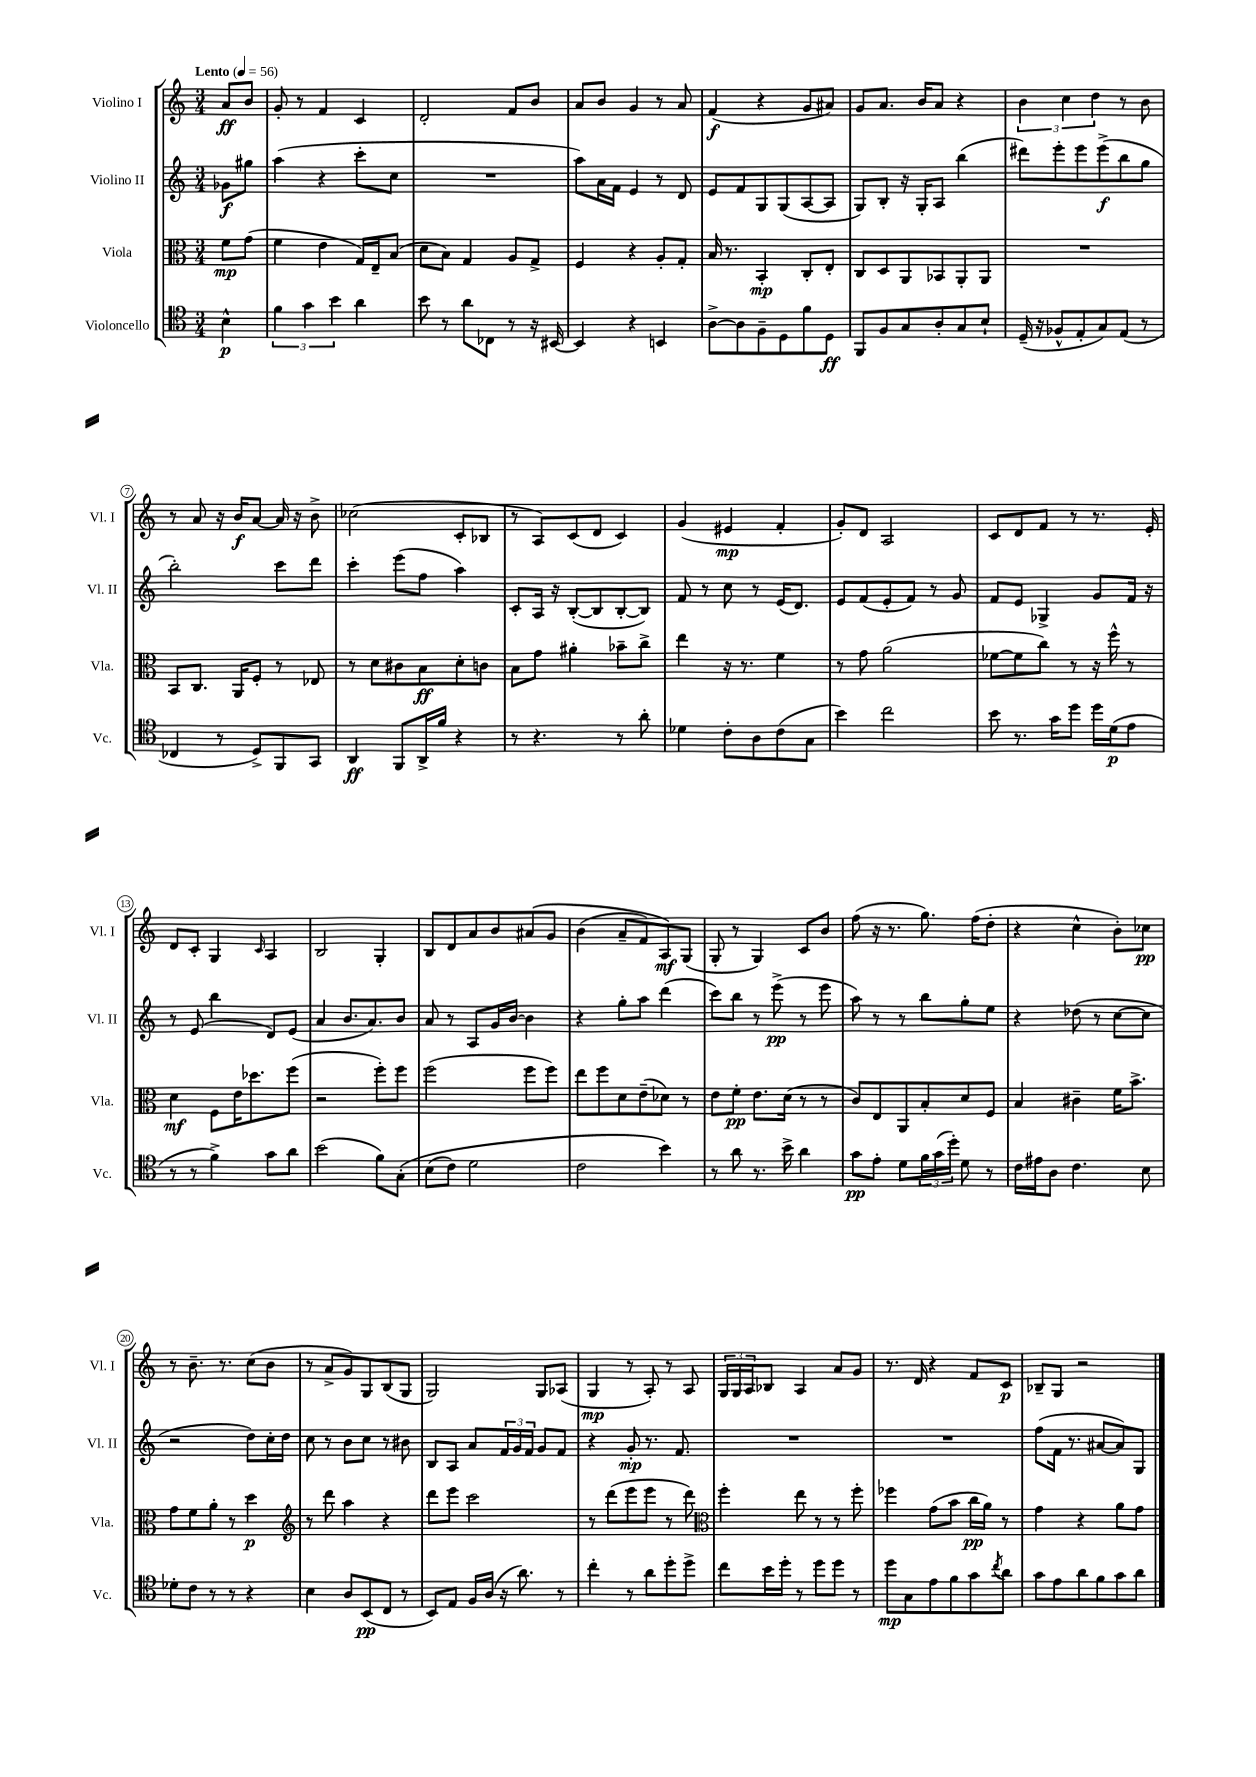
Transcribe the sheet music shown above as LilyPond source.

<<
\new StaffGroup <<
\new Staff = "s0" \with { instrumentName = "Violino I" shortInstrumentName = "Vl. I" } {
    \clef treble \key c \major \numericTimeSignature \time 3/4 \partial 4 \tempo "Lento" 4 = 56
    a'8\ff b'8 |
    g'8-. r8 f'4 c'4 |
    d'2-. f'8 b'8 |
    a'8 b'8 g'4 r8 a'8 |
    f'4\f( r4 g'8 ais'8) |
    g'8 a'8. b'16 a'8 r4 |
    \tuplet 3/2 { b'4 c''4 d''4 } r8 b'8 |
    r8 a'8 r16 b'16\f a'8~ a'16 r16 b'8-> |
    ces''2( c'8-. bes8 |
    r8 a8) c'8( d'8 c'4) |
    g'4( eis'4\mp f'4-. |
    g'8-.) d'8 a2 |
    c'8 d'8 f'8 r8 r8. e'16-. |
    d'8 c'8-. g4 \grace { c'16 } a4 |
    b2 g4-. |
    b8 d'8 a'8 b'8 ais'8\( g'8 |
    b'4( a'8-- f'8) a8\mf\) g8( |
    g8-. r8 g4) c'8 b'8 |
    f''8( r16 r8. g''8.) f''16( d''8-. |
    r4 c''4-^ b'8-.) ces''8\pp |
    r8 b'8.-- r8. c''8( b'8 |
    r8 a'8-> g'8) g8 b8( g8 |
    g2) g8 aes8( |
    g4\mp r8 a8-.) r8 a8 |
    \tuplet 3/2 { g16 g16 a16 } bes8 a4 a'8 g'8 |
    r8. d'16 r4 f'8 c'8\p |
    bes8-- g8 r2 \bar "|." |
}
\new Staff = "s1" \with { instrumentName = "Violino II" shortInstrumentName = "Vl. II" } {
    \clef treble \key c \major \numericTimeSignature \time 3/4 \partial 4
    ges'8\f gis''8 |
    a''4( r4 c'''8-. c''8 |
    R2. |
    a''8) a'16 f'16 e'4 r8 d'8 |
    e'8 f'8 g8 g8( a8~ a8 |
    g8) b8-. r16 g16-. a8 b''4( |
    dis'''8) e'''8-. e'''8 e'''8->\f( b''8 g''8 |
    b''2-.) c'''8 d'''8 |
    c'''4-. e'''8( f''8 a''4) |
    c'8-. a16 r16 b8~-.( b8 b8~-. b8) |
    f'8 r8 c''8 r8 e'16( d'8.) |
    e'8 f'8( e'8-. f'8) r8 g'8 |
    f'8 e'8 ges4-> g'8 f'16 r16 |
    r8 e'8( b''4 d'8) e'8( |
    a'4 b'8. a'8.) b'8 |
    a'8 r8 a8 g'16 b'16~ b'4 |
    r4 g''8-. a''8 d'''4( |
    c'''8) b''8 r8 e'''8->\pp( r8 e'''8 |
    a''8) r8 r8 b''8 g''8-. e''8 |
    r4 des''8( r8 c''8~ c''8 |
    r2 d''8) c''16-. d''16 |
    c''8 r8 b'8 c''8 r8 bis'8 |
    b8 a8 a'8 \tuplet 3/2 { f'16 g'16 f'16 } g'8 f'8 |
    r4 g'8-.\mp r8. f'8. |
    R2. |
    R2. |
    f''8( f'16 r8. ais'8~ ais'8) g8 \bar "|." |
}
\new Staff = "s2" \with { instrumentName = "Viola" shortInstrumentName = "Vla." } {
    \clef alto \key c \major \numericTimeSignature \time 3/4 \partial 4
    f'8\mp g'8( |
    f'4 e'4 g16) e16-- b8( |
    d'8 b8) g4 a8 g8-> |
    f4 r4 a8-. g8-. |
    b16 r8. b,4-.\mp c8-. e8-. |
    c8 d8 a,8 bes,8 a,8-. a,8 |
    R2. |
    b,8 c8. a,16 f8-. r8 ees8 |
    r8 d'8 cis'8 b8\ff d'8-. c'8 |
    b8 g'8 ais'4-. bes'8-- c''8-> |
    e''4 r16 r8. f'4 |
    r8 g'8 a'2( |
    fes'8~ fes'8 c''8) r8 r16 f''16-^ r8 |
    d'4\mf f8 e'16 des''8. f''8( |
    r2 f''8-.) f''8 |
    f''2( f''8 f''8) |
    e''8 f''8 d'8 e'8--( des'8) r8 |
    e'8 f'8-.\pp e'8. d'16( r8 r8 |
    c'8) e8 a,8 b8-. d'8 f8 |
    b4 cis'4-- f'16 b'8.-> |
    g'8 f'8 a'8-. r8 d''4\p |
    \clef treble r8 d'''8 a''4 r4 |
    d'''8 e'''8 c'''2 |
    r8 d'''8( e'''8 e'''8 r8 d'''8) |
    \clef alto f''4-. e''8 r8 r8 f''8-. |
    fes''4 g'8( b'8 c''16\pp a'16) r8 |
    g'4 r4 a'8 g'8 \bar "|." |
}
\new Staff = "s3" \with { instrumentName = "Violoncello" shortInstrumentName = "Vc." } {
    \clef tenor \key c \major \numericTimeSignature \time 3/4 \partial 4
    b4-^\p |
    \tuplet 3/2 { f'4 g'4 b'4 } a'4 |
    b'8 r8 a'8 ces8 r8 r16 bis,16~ |
    bis,4 r4 b,4 |
    a8~-> a8 f8-- d8 f'8 d8\ff |
    f,8 f8 g8 a8-. g8 b8-! |
    d16--( r16 fes8-^ e8-. g8) e8( r8 |
    ces4 r8 d8->) f,8 g,8 |
    a,4\ff f,8 a,16-> f'16 r4 |
    r8 r4. r8 a'8-. |
    des'4 c'8-. a8 c'8( g8 |
    b'4) c''2 |
    b'8 r8. g'16 d''8 d''16 d'16\p( e'8 |
    r8 r8 f'4->) g'8 a'8 |
    b'2( f'8) g8-.\( |
    b8( c'8) d'2 |
    c'2 b'4\) |
    r8 a'8 r8. b'16-> a'4 |
    g'8\pp e'8-. d'8 \tuplet 3/2 { f'16 g'16( d''16-.) } d'8 r8 |
    c'16 eis'16 a8 c'4. b8 |
    des'8-. c'8 r8 r8 r4 |
    b4 a8 b,8\pp( c8 r8 |
    b,8) e8 f16 a16( r16 a'8.) r8 |
    c''4-. r8 a'8 d''8-. d''8-> |
    c''8 b'16 d''16-. r8 d''8 d''8 r8 |
    d''8\mp g8 e'8 f'8 g'8 \acciaccatura { c''8 } a'8 |
    g'8 e'8 a'8 f'8 g'8 a'8 \bar "|." |
}
>>
>>
\layout { \context { \Score \override BarNumber.stencil = #(make-stencil-circler 0.1 0.3 ly:text-interface::print) } }
